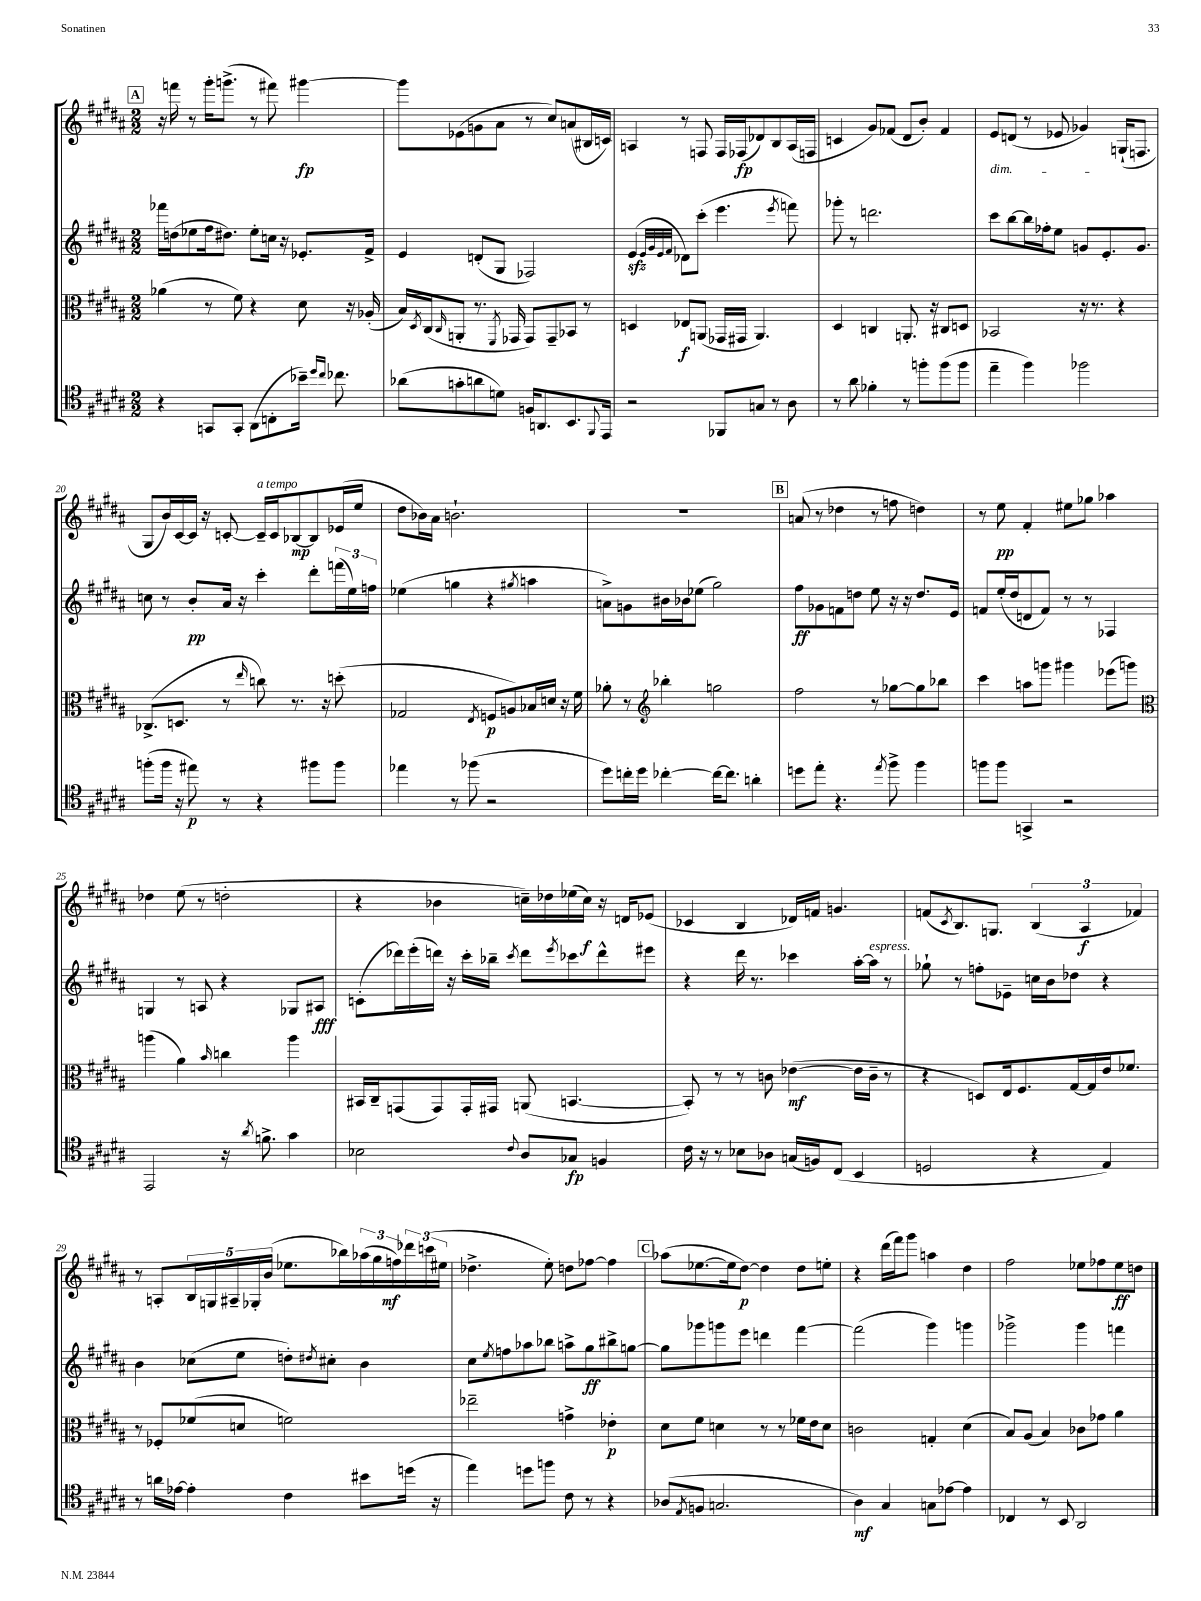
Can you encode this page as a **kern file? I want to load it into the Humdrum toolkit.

**kern	**kern	**kern	**kern
*staff4	*staff3	*staff2	*staff1
*clefC4	*clefC3	*clefG2	*clefG2
*k[f#c#g#d#a#]	*k[f#c#g#d#a#]	*k[f#c#g#d#a#]	*k[f#c#g#d#a#]
*M2/2	*M2/2	*M2/2	*M2/2
4r	(4a-	16fff-	16r
.	.	(16dd	16fff
.	.	8ee-	8r
8GG	8r	16ff#	16ggg#'
.	.	8.dd#)	(8.ggg^
8GG'	8f#)	.	.
(8AA#	4r	8ee-'	8r
8C'	.	16cc	8fff#)
.	.	16r	.
16b-~)	8d#	8.e-'	[4ggg#
16qqdd#	.	.	.
16qqcc#	.	.	.
8.cc-	.	.	.
.	16r	.	.
.	(16A-'	16f#^	.
=	=	=	=
(8a-	16B)	4e	8ggg#]
.	8qD#	.	.
.	(16C#	.	.
.	16qqC#	.	.
8g'	8AA'	.	(8e-
8a	8.r	(8d'	8g
8d)	.	8G#	8a#
.	8qFF#	.	.
.	16GG-	.	.
16F	8GG-)	2F-)	8r
8.AA	.	.	.
.	8GG-~	.	8cc#)
8.BB	8BB-	.	(8a
.	8r	.	16B#
8qqFF#	.	.	.
16EE	.	.	16c)
=	=	=	=
2r	4D	(4e	4A
.	.	32qqe	.
.	.	32qqg#	.
.	.	32qqe	.
.	.	32qqf#	.
.	8E-	8d-)	8r
.	(8AA	(8ccc#'	8F
8FF-	16GG-	4.eee	16F
.	16GG#	.	(16F-
8G	4.AA)	.	8d-)
8r	.	.	8B
.	.	8qeee	.
8A#	.	8fff)	(16A
.	.	.	16F
=	=	=	=
8r	4D#	8ggg-'	4c
8a#	.	8r	.
4f-'	4C	2.ddd	8g#)
.	.	.	(8f-
8r	8.AA'	.	8d#
8ff'	.	.	8b')
.	16r	.	.
(8ff	8C#	.	4f-
8ff	8D	.	.
=	=	=	=
4ee~	2BB-	8ccc#	8e
.	.	[8bb	(8d
4ff#)	.	16bb]	8r
.	.	16ff-'	.
.	.	8ee	8e-
2ff-	16r	8g	4g-)
.	8.r	.	.
.	.	8.e'	.
.	4r	.	(16G`
.	.	8.g	8.F
=	=	=	=
(8ff'	(8.C-^	8cc	8G#
16ff	.	8r	16b)
16r	8.D	.	[16c#
8ee#)	.	8b'	16c#]
.	.	.	16r
8r	8r	16a#	[8c'
.	.	16r	.
.	16qqee	.	.
4r	8cc)	4ccc#'	16c~]
.	.	.	16c
.	8.r	.	[8B-
8ff#	.	8ddd#'	8B-]
.	16r	.	.
8ff#	(8dd'	(24fff	(16e-
.	.	24ee)	.
.	.	.	16ee
.	.	24ff	.
=	=	=	=
4ee-	2G-	(4ee-	8dd#
.	.	.	16b-)
.	.	.	16a#
8r	.	4gg	2.b`
(8ff-	.	.	.
.	8qE	.	.
2r	8F	4r	.
.	8A)	.	.
.	.	8qgg#	.
.	16B-	4aa	.
.	16d	.	.
.	16r	.	.
.	16f#	.	.
=	=	=	=
8dd#)	8a-'	8a^)	1r
16cc'	8r	8g	.
16dd#	.	.	.
*	*clefG2	*	*
[4cc-'	4bb-'	16b#	.
.	.	16b-	.
.	.	(8ee-	.
16cc-_	2gg	2gg#)	.
8.cc-]	.	.	.
4a'	.	.	.
=	=	=	=
8dd	2ff#	8ff#	(8a
8ee'	.	8g-	8r
4.r	.	8f	4dd-
.	.	8dd	.
.	8r	8ee	8r
8qee	.	.	.
8ff#^	[8gg-	16r	8ff
.	.	16r	.
4ff#	8gg-]	8.dd	4dd)
.	8bb-	.	.
.	.	16e	.
=	=	=	=
8ff	4ccc#	8f	8r
8ff	.	(16ee'	8ee
.	.	16dd#	.
4GG^	8aa	8d	4f#'
.	8ggg	8f)	.
2r	4ggg#	8r	8ee#
.	.	8r	8gg-
.	(8eee-	4F-	4aa-
.	8ggg)	.	.
=	=	=	=
*	*clefC3	*	*
2EE	(4aa	4G	4dd-
.	4a#)	8r	(8ee
.	.	8A	8r
.	16qqb	.	.
16r	4cc	4r	2dd'
8qa#	.	.	.
8.f^	.	.	.
4g#	4aa	8G-	.
.	.	8A#	.
=	=	=	=
2B-	16BB#	(8c'	4r
.	16C#~	.	.
.	(8GG	16ddd-)	.
.	.	(16eee'	.
.	8GG)	16ddd)	4b-
.	.	16r	.
.	16GG'	16ccc#'	.
.	16GG#	16bb-~	.
8qqc#	.	8qccc#	.
8A#	(8AA	8ddd	16cc~)
.	.	.	16dd-
.	.	8qeee	.
8G-	[4.BB	8ccc-	(16ee-
.	.	.	16cc)
4F	.	8ddd^^	16r
.	.	.	16d
.	.	8eee#	(8e-
=	=	=	=
16c#	8BB'])	4r	4c-
16r	.	.	.
8r	8r	.	.
8B-	8r	16ddd#	4B
.	.	8.r	.
8A-	8c	.	.
(16G	([4e-	4ccc-	16d-)
16F)	.	.	16f
(8C#	.	.	4.g
4BB	16e-]	[16aa#'	.
.	16c~	16aa#]	.
.	8r	8r	.
=	=	=	=
2D	4r	8gg-`	(8f
.	.	.	8qc#
.	.	8r	8.B)
.	8D)	8ff'	.
.	.	.	8.G
.	16E	8e-~	.
.	8.F#	.	.
4r	.	16cc	(6B
.	.	16b	.
.	[16G#	8dd-	.
.	.	.	6A#
.	16G#]	.	.
4E)	16e	4r	.
.	8.f-	.	.
.	.	.	6f-)
=	=	=	=
8r	8r	4b	8r
16a	8F-'	.	8A'
[16e-	.	.	.
4e-']	(8f-	(8cc-	20B
.	.	.	20G
.	.	.	20A#~
.	8d	8ee	.
.	.	.	20G-'
.	.	.	(20b
4c#	2f)	8dd')	8.ee-
.	.	8qdd#	.
.	.	8cc#'	.
.	.	.	16bb-)
8b#	.	4b	(24aa-
.	.	.	24gg#
.	.	.	24ff)
(16dd	.	.	24ddd-
.	.	.	(24ccc
16r	.	.	.
.	.	.	24ee#
=	=	=	=
4ee)	2ee-~	8cc#	4.dd-^
.	.	8qee	.
.	.	8ff	.
8dd	.	8aa-	.
8ff	.	8bb-	8ee')
8c#	4g^	8aa^	8dd
8r	.	8gg#	[8ff-
4r	4e-'	8bb#^	4ff-]
.	.	[8gg	.
=	=	=	=
(8A-	8d#	8gg]	(8aa-
8qE	.	.	.
8F	8f#	8ggg-	[8.ee-
2.G	4d	8ggg	.
.	.	.	16ee-]
.	.	8eee	[8dd#)
.	8r	4ddd	4dd#]
.	8r	.	.
.	16f-	[4fff#	8dd#
.	16e	.	.
.	8d	.	8ee'
=	=	=	=
4A#)	2c	(2fff#]	4r
4G#	.	.	(16ddd#
.	.	.	16fff#)
.	.	.	8ggg#
8G	4G'	4ggg#)	4aa
[8e-	.	.	.
4e-]	(4d#	4ggg	4dd#
=	=	=	=
4C-	8B)	2ggg-^	2ff#
.	(8A#	.	.
8r	4B)	.	.
8BB	.	.	.
2AA#	8c-	4ggg-	8ee-
.	8g-	.	8ff-
.	4a#	4fff	8ee-
.	.	.	8dd
==	==	==	==
*-	*-	*-	*-
